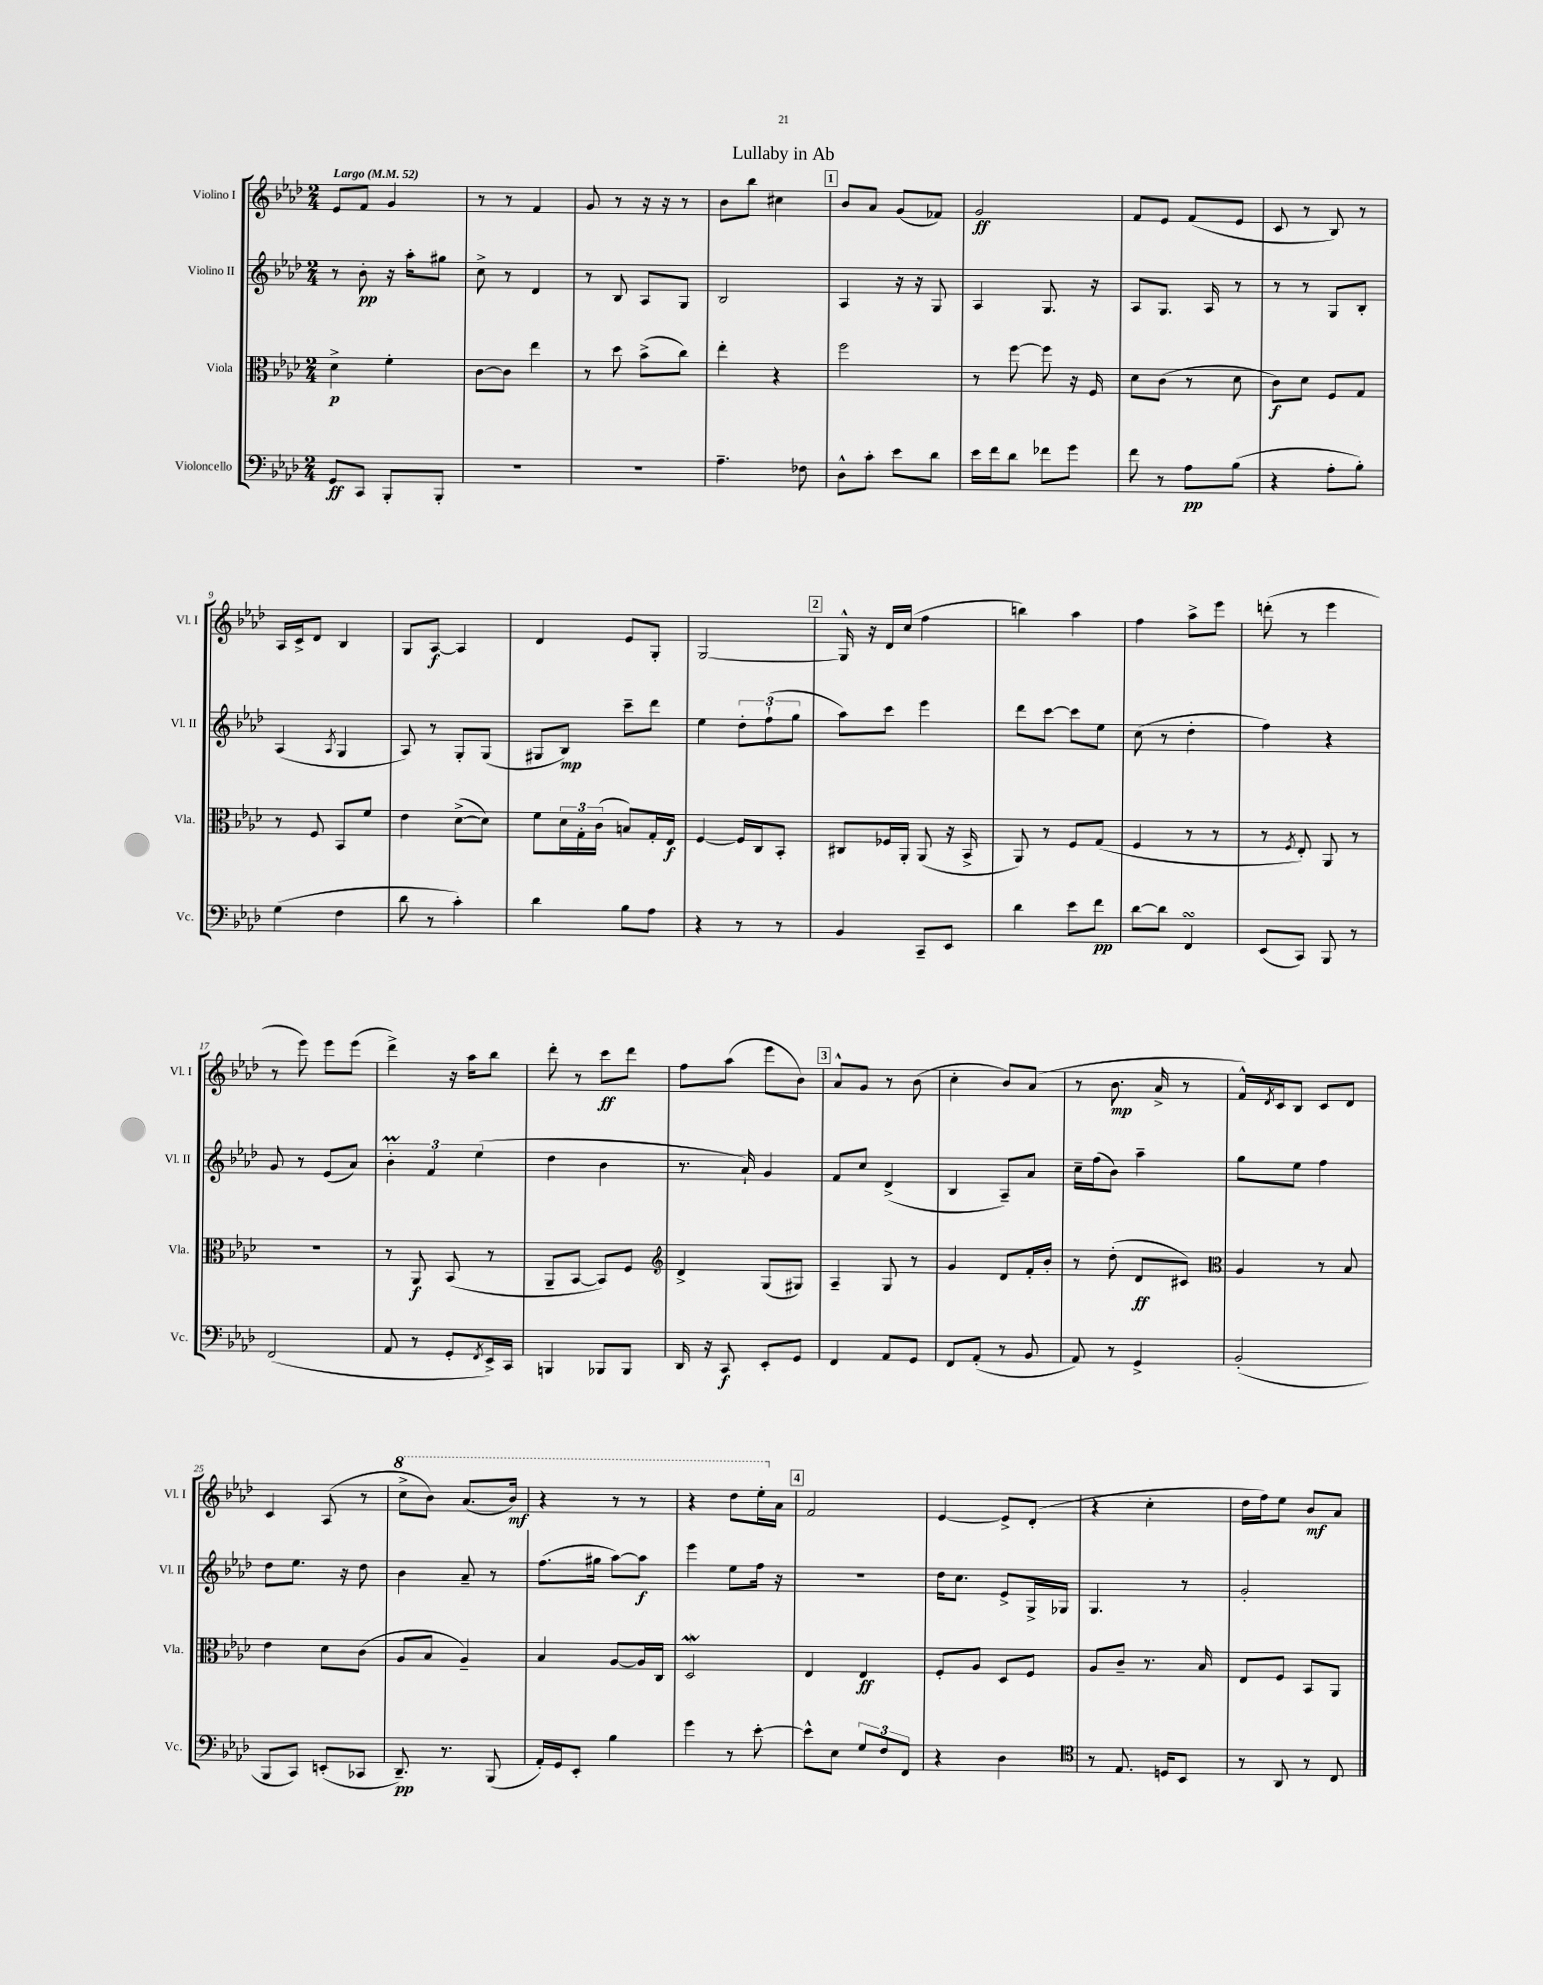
\header { title = "Lullaby in Ab" }
<<
\new StaffGroup <<
\new Staff = "s0" \with { instrumentName = "Violino I" shortInstrumentName = "Vl. I" } {
    \clef treble \key aes \major \numericTimeSignature \time 2/4 \tempo "Largo" 4 = 52
    ees'8 f'8 g'4 |
    r8 r8 f'4 |
    g'8 r8 r16 r16 r8 |
    bes'8 bes''8 cis''4 |
    \mark \markup { \box "1" } bes'8 aes'8 g'8( fes'8) |
    g'2\ff |
    f'8 ees'8 f'8( ees'8 |
    c'8 r8 bes8) r8 |
    aes16 c'16-> des'8 bes4 |
    g8 aes8~\f aes4 |
    des'4 ees'8 g8-. |
    g2~ |
    \mark \markup { \box "2" } g16-^ r16 des'16 c''16( f''4 |
    b''4) aes''4 |
    f''4 aes''8-> ees'''8 |
    d'''8-.( r8 ees'''4 |
    r8 ees'''8) ees'''8 ees'''8( |
    des'''4->) r16 aes''16 bes''8 |
    des'''8-. r8 c'''8\ff des'''8 |
    f''8 aes''8( ees'''8 bes'8) |
    \mark \markup { \box "3" } aes'8-^ g'8 r8 bes'8( |
    c''4-. bes'8) aes'8( |
    r8 bes'8.\mp aes'16-> r8 |
    f'16-^) \acciaccatura { des'8 } c'16 bes8 c'8 des'8 |
    c'4 aes8( r8 |
    \ottava #1 c'''8-> bes''8) aes''8.( bes''16\mf) |
    r4 r8 r8 |
    r4 des'''8 ees'''16-. \ottava #0 aes'16 |
    \mark \markup { \box "4" } f'2 |
    ees'4~ ees'8-> des'8-.( |
    r4 c''4-. |
    des''16 f''16) ees''8 bes'8\mf aes'8 \bar "|." |
}
\new Staff = "s1" \with { instrumentName = "Violino II" shortInstrumentName = "Vl. II" } {
    \clef treble \key aes \major \numericTimeSignature \time 2/4
    r8 bes'8-.\pp r16 aes''16-. gis''8 |
    c''8-> r8 des'4 |
    r8 bes8 aes8 g8 |
    bes2 |
    \mark \markup { \box "1" } aes4 r16 r16 g8 |
    aes4 g8. r16 |
    aes8 g8. aes16 r8 |
    r8 r8 g8 bes8-. |
    aes4( \acciaccatura { aes8 } g4 |
    aes8) r8 g8-. g8( |
    gis8 bes8\mp) c'''8-- des'''8 |
    ees''4 \tuplet 3/2 { des''8-. f''8-!( g''8 } |
    \mark \markup { \box "2" } aes''8) c'''8 ees'''4 |
    des'''8 c'''8~ c'''8 ees''8 |
    c''8( r8 des''4-. |
    f''4) r4 |
    g'8 r8 ees'8( aes'8) |
    \tuplet 3/2 { bes'4-.\prall f'4 ees''4( } |
    des''4 bes'4 |
    r8. aes'16-!) g'4 |
    \mark \markup { \box "3" } f'8 c''8 des'4->( |
    bes4 aes8--) aes'8 |
    c''16-- f''16( bes'8) aes''4-- |
    g''8 ees''8 f''4 |
    des''8 ees''8. r16 des''8 |
    bes'4 aes'8-- r8 |
    f''8.( gis''16 aes''8~) aes''8\f |
    ees'''4 ees''8 f''16 r16 |
    \mark \markup { \box "4" } r2 |
    des''16 c''8. ees'8-> g16-> ges16 |
    g4. r8 |
    g'2-. \bar "|." |
}
\new Staff = "s2" \with { instrumentName = "Viola" shortInstrumentName = "Vla." } {
    \clef alto \key aes \major \numericTimeSignature \time 2/4
    des'4->\p f'4-. |
    c'8~ c'8 ees''4 |
    r8 des''8 bes'8->( c''8) |
    ees''4-. r4 |
    \mark \markup { \box "1" } f''2 |
    r8 f''8~ f''8 r16 f16 |
    des'8 c'8( r8 des'8 |
    c'8\f) des'8 f8 g8 |
    r8 f8 bes,8 f'8 |
    ees'4 des'8~->( des'8) |
    f'8 \tuplet 3/2 { des'16 g16-. c'16( } b8) g16-. ees16\f |
    f4~ f16 c16 bes,8-. |
    \mark \markup { \box "2" } cis8 fes16 aes,16-. aes,8( r16 bes,16-> |
    aes,8) r8 f8 g8( |
    f4 r8 r8 |
    r8 \acciaccatura { f8 } ees8-.) aes,8 r8 |
    R2 |
    r8 aes,8\f bes,8( r8 |
    aes,8-- bes,8~ bes,8) f8 |
    \clef treble des'4-> g8( gis8) |
    \mark \markup { \box "3" } aes4-- g8 r8 |
    g'4 des'8 f'16-. bes'16-. |
    r8 des''8-.( des'8\ff cis'8) |
    \clef alto aes4 r8 bes8 |
    ees'4 des'8 c'8( |
    aes8 bes8 aes4--) |
    bes4 aes8~ aes16 c16 |
    des2\mordent |
    \mark \markup { \box "4" } ees4 ees4\ff |
    f8-. aes8 des8 f8 |
    aes8 c'8-- r8. bes16 |
    ees8 f8 bes,8 aes,8 \bar "|." |
}
\new Staff = "s3" \with { instrumentName = "Violoncello" shortInstrumentName = "Vc." } {
    \clef bass \key aes \major \numericTimeSignature \time 2/4
    g,8\ff c,8 bes,,8-. bes,,8-. |
    R2 |
    R2 |
    aes4.-- fes8 |
    \mark \markup { \box "1" } des8-^ c'8-. ees'8 des'8 |
    ees'16 f'16 des'8 fes'8 g'8 |
    f'8 r8 aes8\pp bes8( |
    r4 aes8-. bes8-.) |
    g4( f4 |
    des'8 r8 c'4-.) |
    des'4 bes8 aes8 |
    r4 r8 r8 |
    \mark \markup { \box "2" } bes,4 c,8-- ees,8 |
    des'4 ees'8 f'8\pp |
    des'8~ des'8 f,4\turn |
    ees,8( c,8) bes,,8 r8 |
    f,2( |
    aes,8 r8 g,8-. \acciaccatura { f,8 } ees,16->) c,16 |
    b,,4 bes,,8 bes,,8 |
    des,16 r16 c,8\f ees,8-. g,8 |
    \mark \markup { \box "3" } f,4 aes,8 g,8 |
    f,8 aes,8-.( r8 bes,8 |
    aes,8) r8 g,4-> |
    bes,2-.( |
    bes,,8 c,8) e,8-.( ces,8 |
    des,8.--\pp) r8. bes,,8( |
    aes,16-.) g,16 ees,8-. bes4 |
    g'4 r8 ees'8~-. |
    \mark \markup { \box "4" } ees'8-^ ees8 \tuplet 3/2 { g8 f8 f,8 } |
    r4 des4 |
    \clef tenor r8 ees8. d16 bes,8 |
    r8 aes,8 r8 c8 \bar "|." |
}
>>
>>
